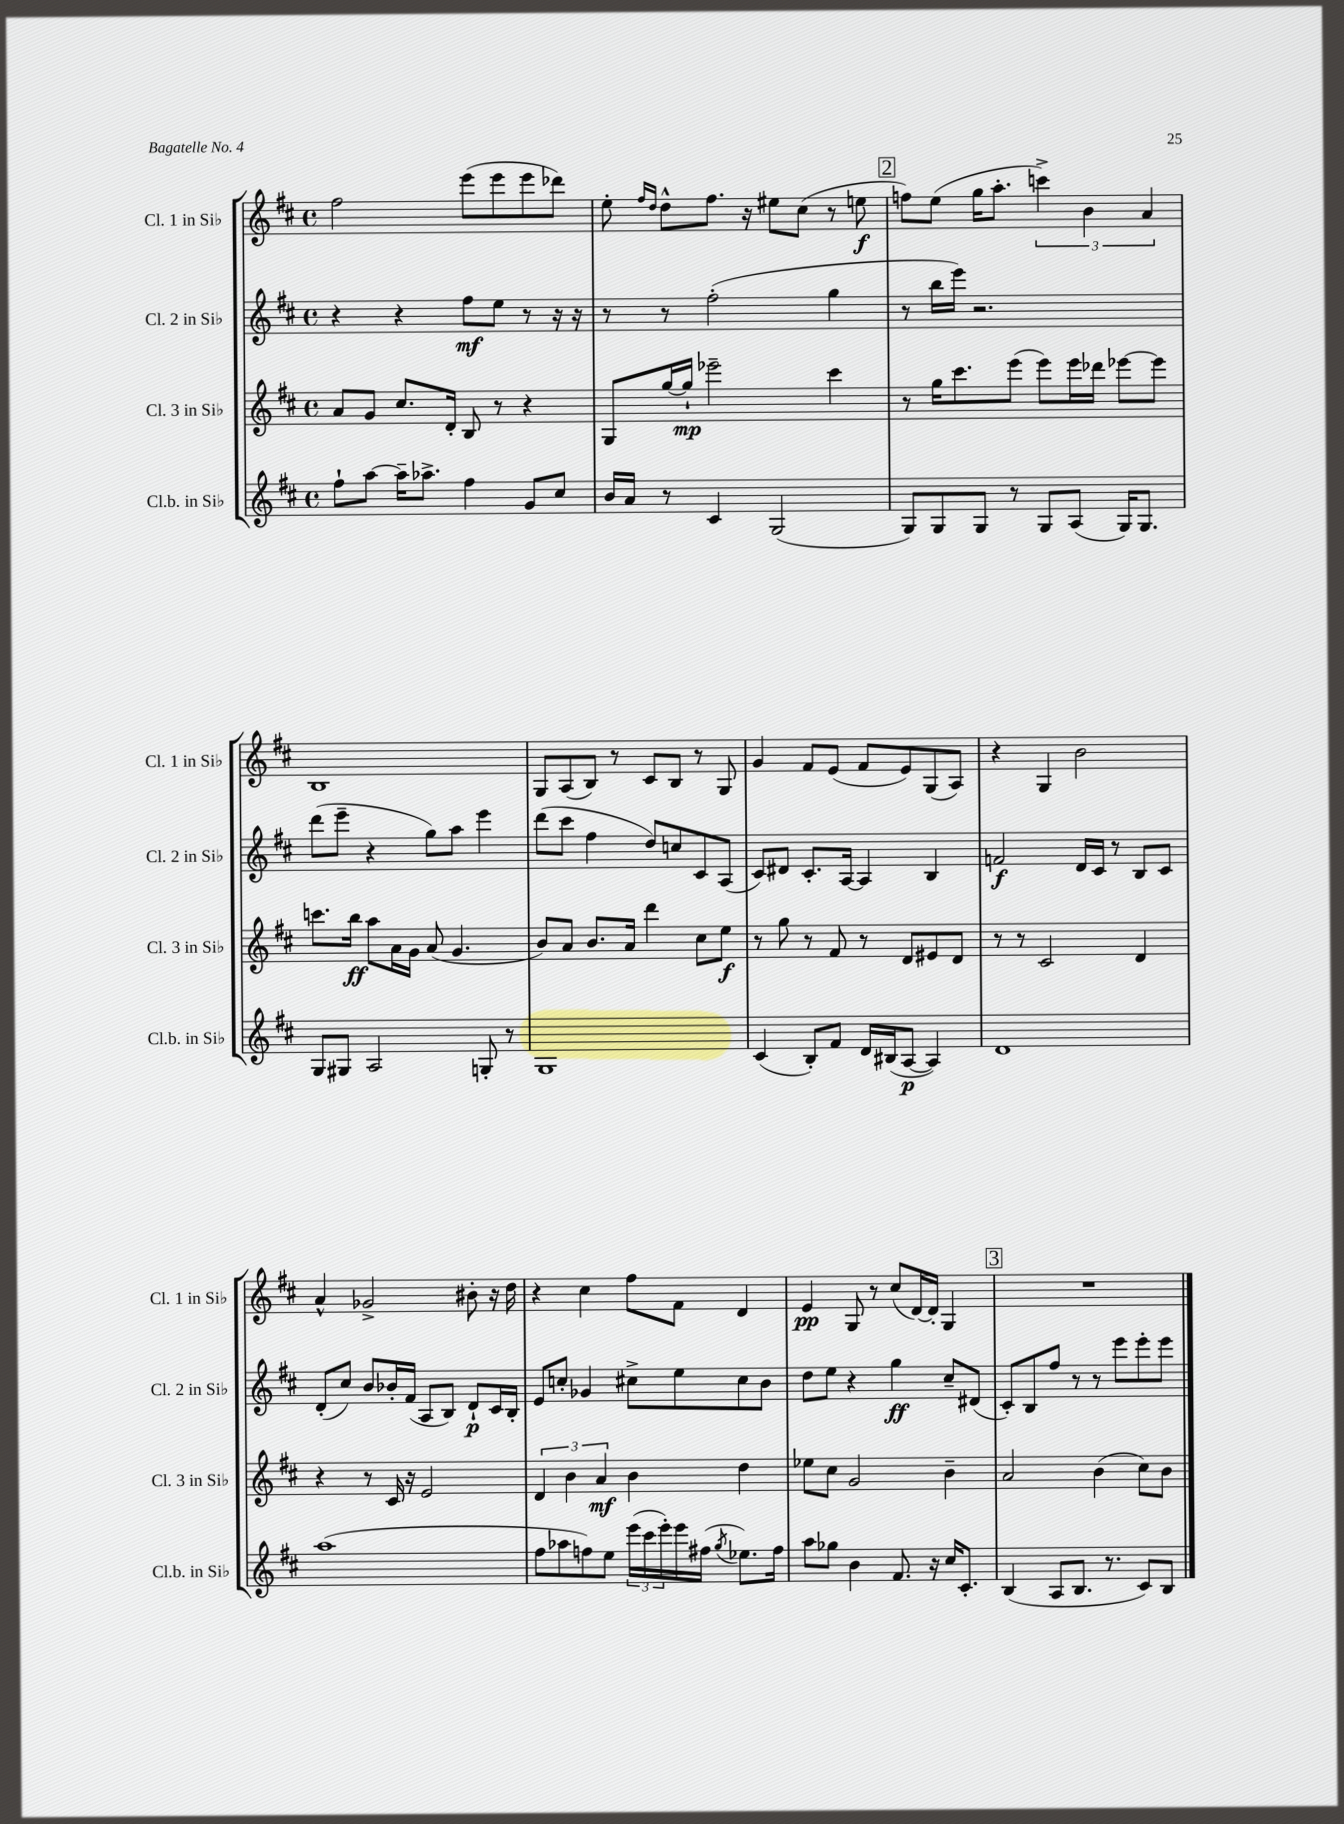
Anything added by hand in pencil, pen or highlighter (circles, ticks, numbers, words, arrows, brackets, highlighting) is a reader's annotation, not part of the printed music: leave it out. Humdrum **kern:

**kern	**kern	**kern	**kern
*staff4	*staff3	*staff2	*staff1
*clefG2	*clefG2	*clefG2	*clefG2
*k[f#c#]	*k[f#c#]	*k[f#c#]	*k[f#c#]
*M4/4	*M4/4	*M4/4	*M4/4
*met(c)	*met(c)	*met(c)	*met(c)
8ff#`	8a	4r	2ff#
[8aa	8g	.	.
16aa~]	8.cc#	4r	.
8.aa-^	.	.	.
.	16d'	.	.
4ff#	8B	8ff#	(8eee
.	8r	8ee	8eee
8g	4r	8r	8eee
8cc#	.	16r	8ddd-)
.	.	16r	.
=	=	=	=
16b	8G	8r	8ee'
16a	.	.	.
.	.	.	16qqff#
.	.	.	16qqdd
8r	[16gg	8r	8dd^^
.	16gg`]	.	.
4c#	2eee-~	(2ff#'	8.ff#
.	.	.	16r
(2G	.	.	8ee#
.	.	.	(8cc#
.	4ccc#	4gg	8r
.	.	.	8ee
=	=	=	=
8G)	8r	8r	8ff)
8G	16gg	16bb	(8ee
.	8.ccc#	16eee)	.
8G	.	2.r	16gg
.	.	.	8.aa'
8r	(8eee	.	.
8G	8eee)	.	6ccc^)
(8A	16eee	.	.
.	.	.	6b
.	16ddd-	.	.
16G)	[8eee-	.	.
8.G	.	.	.
.	.	.	6a
.	8eee-]	.	.
=	=	=	=
8G	8.ccc	(8ddd	1B
8G#	.	8eee~	.
.	16bb	.	.
2A	8aa	4r	.
.	16a	.	.
.	16g	.	.
.	(8a	8gg)	.
.	4.g	8aa	.
8G'	.	4eee	.
8r	.	.	.
=	=	=	=
1G	8b)	(8ddd	8G
.	8a	8ccc#	(8A
.	8.b	4ff#	8B)
.	.	.	8r
.	16a	.	.
.	4ddd	8dd)	8c#
.	.	8cc	8B
.	8cc#	8c#	8r
.	8ee	(8A	8G
=	=	=	=
(4c#	8r	8c#)	4g
.	8gg	8d#	.
8B')	8r	8.c#'	8f#
8f#	8f#	.	(8e
.	.	[16A	.
16d	8r	4A]	8f#
(16B#	.	.	.
[8A	8d	.	8e)
4A])	8e#	4B	(8G
.	8d	.	8A)
=	=	=	=
1d	8r	2f	4r
.	8r	.	.
.	2c#	.	4G
.	.	16d	2b
.	.	16c#	.
.	.	8r	.
.	4d	8B	.
.	.	8c#	.
=	=	=	=
(1aa	4r	(8d'	4a^^
.	.	8cc#)	.
.	8r	8b	2g-^
.	16c#	16b-'	.
.	16r	(16f#	.
.	2e	8A	.
.	.	8B)	.
.	.	8d`	8b#'
.	.	16c#	16r
.	.	16B'	16dd
=	=	=	=
8ff#	6d	8e	4r
8aa-	.	8cc'	.
.	6b	.	.
8ff)	.	4g-	4cc#
.	6a	.	.
8ee	.	.	.
(24eee	4b	8cc#^	8ff#
24ccc#	.	.	.
24eee')	.	.	.
16eee	.	8ee	8f#
(16ff#	.	.	.
8qgg	.	.	.
8.ee-)	4dd	8cc#	4d
.	.	8b	.
16ff#	.	.	.
=	=	=	=
8aa	8ee-	8dd	4e
8gg-	8cc#	8ee	.
4b	2g	4r	8G
.	.	.	8r
8.f#	.	4gg	(8cc#
.	.	.	[16d)
16r	.	.	16d']
16cc#	4b~	8cc#~	4G
8.c#'	.	.	.
.	.	(8d#	.
=	=	=	=
(4B	2a	8c#')	1r
.	.	8B	.
8A	.	8ff#	.
8.B	.	8r	.
.	(4b	8r	.
8.r	.	.	.
.	.	8eee	.
8c#)	8cc#)	8eee'	.
8B	8b	8eee	.
==	==	==	==
*-	*-	*-	*-
